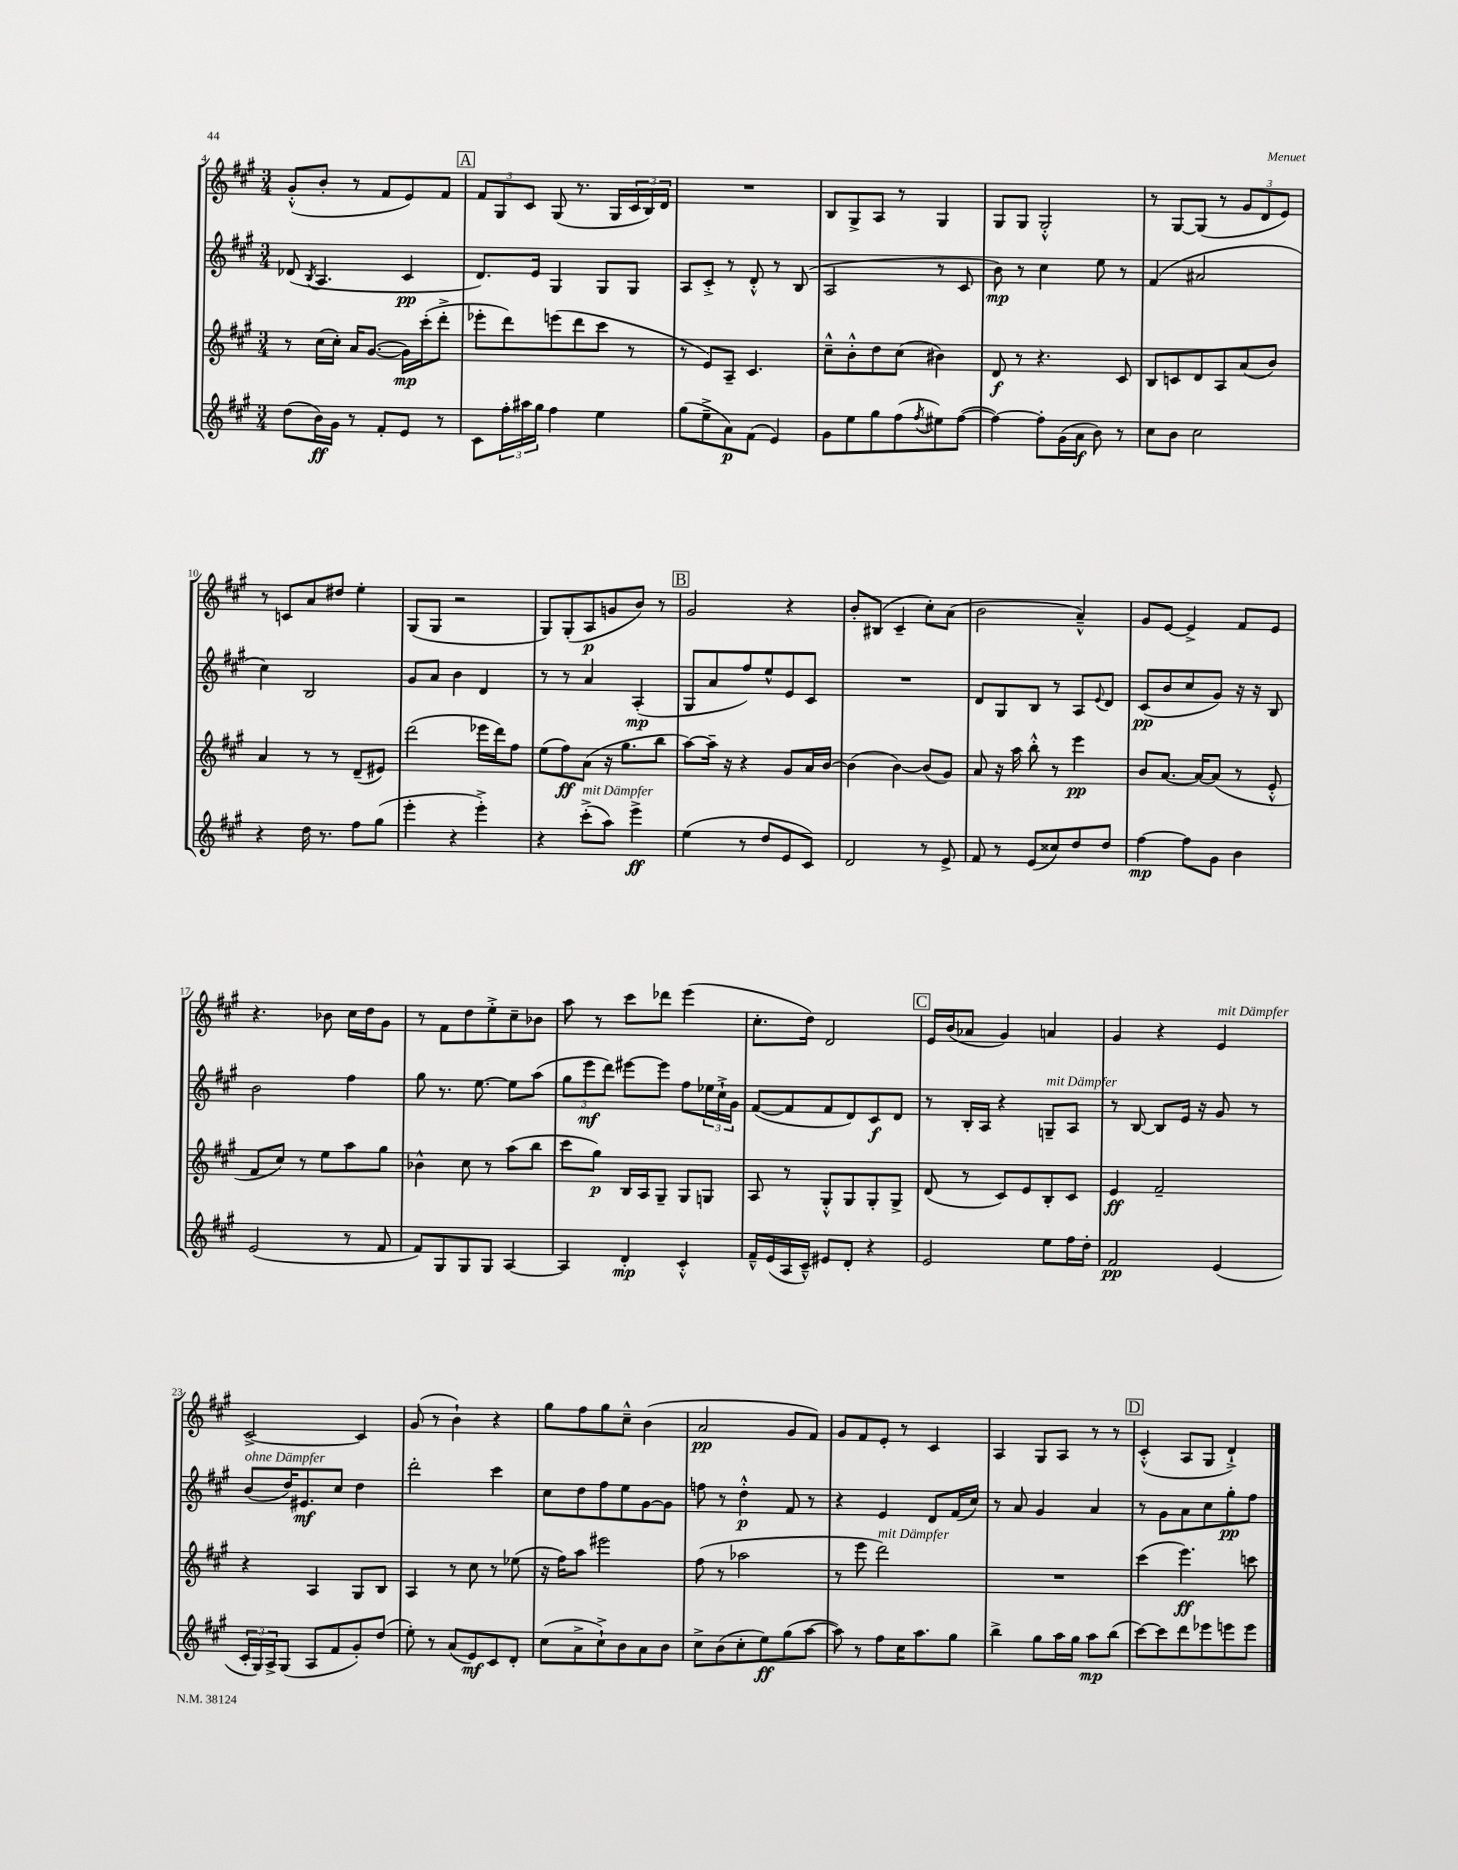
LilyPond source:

<<
\new StaffGroup <<
\new Staff = "s0" {
    \clef treble \key a \major \numericTimeSignature \time 3/4
    gis'8-.-^( b'8-. r8 fis'8 e'8) fis'8 |
    \mark \markup { \box "A" } \tuplet 3/2 { fis'8 gis8 cis'8 } gis8( r8. gis16 \tuplet 3/2 { cis'16 b16) d'16 } |
    R2. |
    b8 gis8-> a8 r8 gis4 |
    gis8 gis8 gis2-.-^ |
    r8 gis8~ gis8( r8 \tuplet 3/2 { gis'8 d'8 e'8) } |
    r8 c'8 a'8 dis''8 e''4-. |
    gis8( gis8 r2 |
    gis8) gis8-.( a8\p g'8 b'8) r8 |
    \mark \markup { \box "B" } gis'2 r4 |
    b'8-. bis8( cis'4-- cis''8-.) a'8( |
    b'2 a'4---^) |
    gis'8 e'8~ e'4-> fis'8 e'8 |
    r4. bes'8 cis''16 d''16 gis'8 |
    r8 fis'8 d''8 e''8-.-> cis''8-- bes'8 |
    a''8 r8 cis'''8 des'''8 e'''4( |
    cis''8.-. d''16) d'2 |
    \mark \markup { \box "C" } e'16 b'16( aes'8 gis'4) a'4 |
    gis'4 r4 e'4^\markup { \italic "mit Dämpfer" } |
    cis'2~-> cis'4 |
    gis'8( r8 b'4-!) r4 |
    gis''8 fis''8 gis''8 cis''8---^ b'4( |
    a'2\pp gis'8 fis'8) |
    gis'8 fis'8 e'8-. r8 cis'4 |
    a4 gis8 a8 r8 r8 |
    \mark \markup { \box "D" } cis'4-.-^( a8 gis8 d'4-!->) \bar "|." |
}
\new Staff = "s1" {
    \clef treble \key a \major \numericTimeSignature \time 3/4
    des'8( \acciaccatura { b8 } a4. cis'4\pp |
    \mark \markup { \box "A" } d'8.) e'16 gis4 gis8 gis8 |
    a8 cis'8-.-> r8 d'8-.-^ r8 b8( |
    a2 r8 cis'8 |
    b'8\mp) r8 cis''4 e''8 r8 |
    fis'4( ais'2 |
    cis''4) b2 |
    gis'8 a'8 b'4 d'4 |
    r8 r8 a'4 a4-.\mp( |
    \mark \markup { \box "B" } gis8 a'8 fis''8) e''8-^ e'8 cis'8 |
    R2. |
    d'8 gis8 b8 r8 a8 \appoggiatura { e'8 } d'8 |
    cis'8\pp( b'8 cis''8 gis'8) r16 r16 b8 |
    b'2 fis''4 |
    gis''8 r8. e''8.~ e''8 a''8( |
    \tuplet 3/2 { gis''8 e'''8\mf d'''8) } eis'''8~ eis'''8 fis''8 \tuplet 3/2 { ees''16 cis''16-!-> gis'16 } |
    fis'8~( fis'8 fis'8 d'8) cis'8\f d'8 |
    \mark \markup { \box "C" } r8 b16-. a16 r4 g8--^\markup { \italic "mit Dämpfer" } a8 |
    r8 b8~ b8 e'16 r16 gis'8 r8 |
    b'8^\markup { \italic "ohne Dämpfer" }( d''16) eis'8.\mf cis''8 d''4 |
    d'''2-. cis'''4 |
    cis''8 d''8 fis''8 e''8 gis'8~ gis'8 |
    f''8 r8 d''4-.-^\p fis'8 r8 |
    r4 e'4 d'8 fis'16( cis''16) |
    r8 a'8 gis'4 a'4 |
    \mark \markup { \box "D" } r8 gis'8 a'8 cis''8 gis''8-.\pp fis''8 \bar "|." |
}
\new Staff = "s2" {
    \clef treble \key a \major \numericTimeSignature \time 3/4
    r8 cis''16( cis''16-.) a'16 gis'8.~( gis'16\mp) cis'''16-.( d'''8-.-> |
    \mark \markup { \box "A" } ees'''8-. d'''8) e'''8( d'''8 cis'''8 r8 |
    r8 e'8) a8-- cis'4. |
    cis''8---^ b'8-.-^ d''8 cis''8( bis'4) |
    d'8\f r8 r4. cis'8 |
    b8 c'8 d'8 a8 a'8( b'8) |
    a'4 r8 r8 d'8--( eis'8) |
    d'''2( ees'''16 d'''16) fis''8 |
    e''8( fis''8\ff) a'8( r16 gis''8. b''8 |
    \mark \markup { \box "B" } a''8~) a''16-- r16 r4 gis'8 a'16 b'16~ |
    b'4( b'4~) b'8( gis'8) |
    a'8 r16 a''16 b''8-.-^ r8 e'''4\pp |
    b'8 a'8.~ a'16~ a'8( r8 e'8-.-^ |
    fis'8 cis''8) r8 e''8 a''8 gis''8 |
    bes'4-^ cis''8 r8 a''8( b''8 |
    cis'''8 gis''8\p) b16 a16 gis8-- gis8 g8 |
    a8 r8 gis8-.-^ gis8 gis8-. gis8-> |
    \mark \markup { \box "C" } d'8( r8 cis'8) e'8 b8-. cis'8 |
    e'4\ff fis'2-- |
    r4 a4 gis8 b8 |
    a4 r8 cis''8 r8 ees''8( |
    r16 fis''16) a''8 eis'''2 |
    fis''8( r8 aes''2 |
    r8 e'''8 d'''2^\markup { \italic "mit Dämpfer" }) |
    R2. |
    \mark \markup { \box "D" } cis'''4( e'''4.\ff) c'''8 \bar "|." |
}
\new Staff = "s3" {
    \clef treble \key a \major \numericTimeSignature \time 3/4
    d''8( b'16\ff) gis'16 r8 fis'8-. e'8 r8 |
    \mark \markup { \box "A" } cis'8 \tuplet 3/2 { fis''16-. ais''16 gis''16 } fis''4 e''4 |
    gis''8( e''8---> a'8\p) fis'8( e'4) |
    gis'8 e''8 gis''8 fis''8( \acciaccatura { fis''8 } eis''8) fis''8~( |
    fis''4~) fis''8-. gis'16( a'16\f b'8) r8 |
    cis''8 b'8 cis''2 |
    r4 d''16 r8. fis''8 gis''8( |
    e'''4-. r4 e'''4-.->) |
    r4 cis'''8-.->^\markup { \italic "mit Dämpfer" }( a''8) e'''4->\ff |
    \mark \markup { \box "B" } e''4( r8 d''8 e'8 cis'8) |
    d'2 r8 e'8-> |
    fis'8 r8 e'8( cisis''8) d''8 d''8 |
    fis''4~\mp fis''8 gis'8 b'4 |
    e'2( r8 fis'8 |
    fis'8) gis8 gis8 gis8 a4~ |
    a4 d'4-.\mp cis'4-.-^ |
    fis'16---^ e'16( a16 cis'16---^) eis'8 d'8-. r4 |
    \mark \markup { \box "C" } e'2 e''8 fis''16 d''16-. |
    fis'2\pp e'4( |
    \tuplet 3/2 { cis'16-. gis16) a16-> } gis8( a8 fis'8 gis'8-.) d''8( |
    e''8-.) r8 a'8( e'8\mf) cis'8 d'8-. |
    cis''8( a'8-> cis''8-!->) b'8 a'8 b'8 |
    cis''8-> b'8( cis''8-. e''8\ff) gis''8( a''8~ |
    a''8) r8 fis''8 cis''16 a''8. gis''8 |
    b''4-> gis''8 a''16 gis''16 a''8\mp b''8( |
    \mark \markup { \box "D" } cis'''8~) cis'''8 d'''8 ees'''8 e'''8 e'''8 \bar "|." |
}
>>
>>
\layout { \context { \Score currentBarNumber = #4 } }
